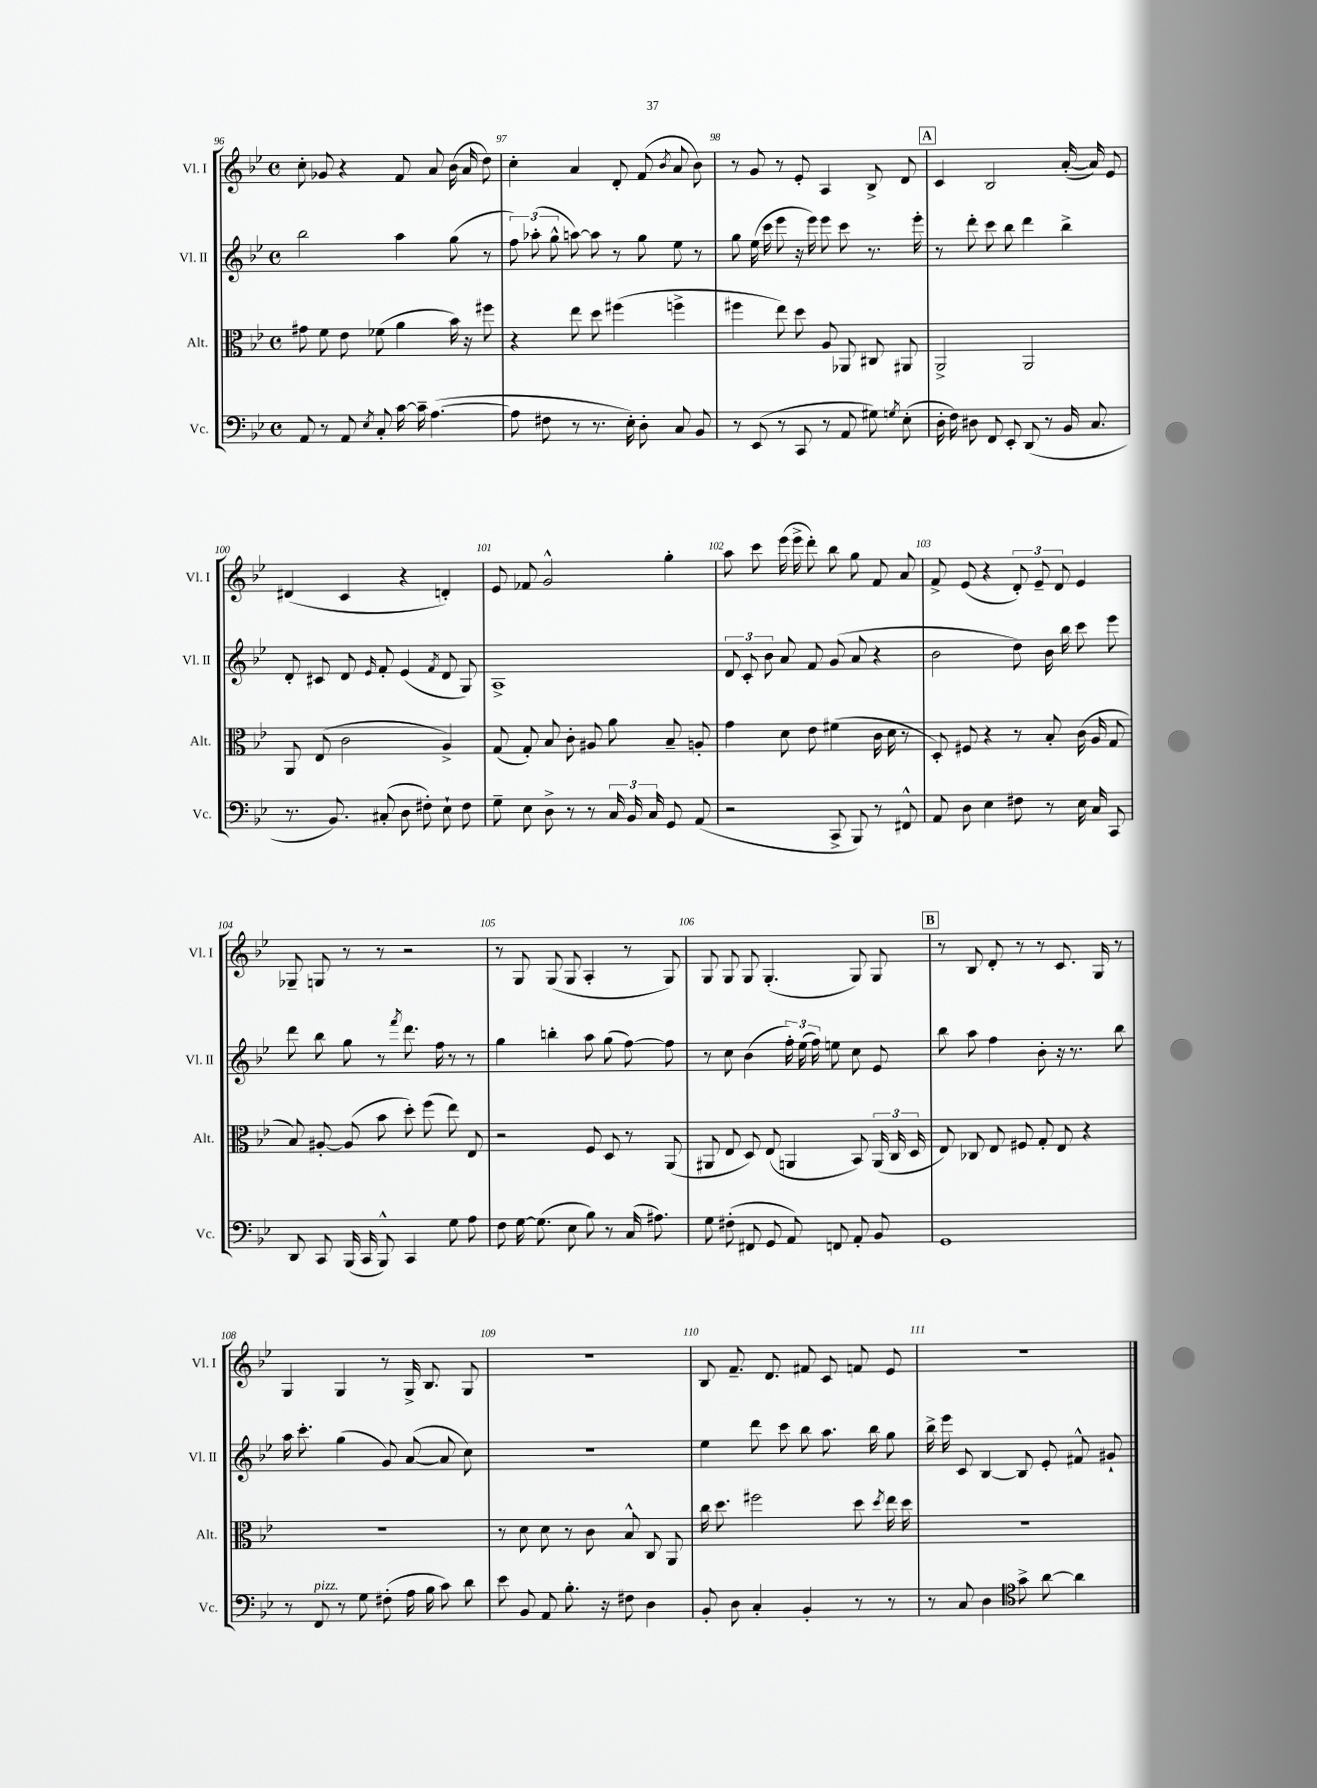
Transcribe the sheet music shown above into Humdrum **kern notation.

**kern	**kern	**kern	**kern
*part4	*part3	*part2	*part1
*staff4	*staff3	*staff2	*staff1
*I"Vc.	*I"Alt.	*I"Vl. II	*I"Vl. I
*I'Vc.	*I'Alt.	*I'Vl. II	*I'Vl. I
*clefF4	*clefC3	*clefG2	*clefG2
*k[b-e-]	*k[b-e-]	*k[b-e-]	*k[b-e-]
*M4/4	*M4/4	*M4/4	*M4/4
*met(c)	*met(c)	*met(c)	*met(c)
=96	=96	=96	=96
8AA/	8g#X\	2bb-\	8cc'\
8r	8f\	.	8g-X/
8AA/	8e-\	.	4r
8qE-/	.	.	.
8C'/	(8f-X\	.	.
[16c\	4a\	4aa\	8f/
16c~\]	.	.	.
([4.A\	.	.	8a/
.	16b-\)	(8gg\	(16b-\
.	16r	.	16a/
.	8ff#X\	8r	8dd\)
=97	=97	=97	=97
8A\]	4r	12ff\)	4cc'\
.	.	(12aa-X'\	.
8F#X\	.	.	.
.	.	12gg^^\	.
8r	8ee-\	[8aan\)	4a/
8.r	8dd\	8aa\]	.
.	(4ff#X\	8r	8d'/
16E-'\)	.	.	.
8D'\	.	8gg\	(8f/
.	.	.	8qb-/
8C/	4ffn^\	8ee-\	8a/
8BB-/	.	8r	8b-\)
=98	=98	=98	=98
8r	4ff#X\	8gg\	8r
(8EE-/	.	(16ee-\	8g/
.	.	16ccc\	.
8r	8ee-\)	8eee-\	8r
8CC/	8dd\	16r	8e-'/
.	.	16eee-\)	.
8r	8A/	8eee-\	4A/
8AA/	8AA-X/	8ccc\	.
8G#X\)	8C#X/	8.r	8B-^/
8qGn/	.	.	.
(8E-'\	8AA#X/	.	8d/
.	.	16eee-'\	.
!!LO:REH:place=s1:t=A
=99	=99	=99	=99
16D'\	2AA^/	8r	4c/
16F\)	.	.	.
8D#X\	.	8ddd'\	.
8FF/	.	8ccc\	2B-/
8EE-'/	.	8bb-\	.
(8DD/	2AA/	4ddd\	.
8r	.	.	.
16BB-/	.	4bb-^\	([16a'/
8.C/	.	.	16a/])
.	.	.	8e-/
!!LO:LB:g=z
=100	=100	=100	=100
8.r	8AA/	8d'/	(4d#X/
.	(8E-/	8c#X/	.
8.BB-/)	.	.	.
.	2c\	8d/	4c/
.	.	16qqe-/	.
(8C#X'/	.	8f'/	.
8D\	.	(4e-/	4r
8F#X'\)	.	.	.
.	.	8qf/	.
8E-`\	4A^/)	8d/	4dn'/)
8F#\	.	8G/)	.
=101	=101	=101	=101
8G~\	(8G/	1A^	8e-/
8E-\	8G'/)	.	8f-X/
8D^\	8B-/	.	2g^^/
8r	8c'\	.	.
8r	8A#X/	.	.
24C/	8a\	.	.
24BB-/	.	.	.
24C/	.	.	.
8GG/	8B-~/	.	4gg'\
(8AA/	8An'/	.	.
=102	=102	=102	=102
2r	4g\	12d/	8aa\
.	.	12c'/	.
.	.	.	8ccc\
.	.	12b-\	.
.	8d\	8a/	(16eee-\
.	.	.	16eee-^\
.	8e-\	8f/	8ddd'\)
8CC^/	(4f#X\	(8g/	8bb-\
8BBB-/)	.	8a/	8gg\
8r	16c\	4r	8f/
.	16d\	.	.
8FF#X^^/	8r	.	8a/
=103	=103	=103	=103
8AA/	8D'/)	2b-\	8f^/
8D\	8F#X/	.	(8e-/
4E-\	4r	.	4r
8F#X\	8r	8dd\)	12d'/)
.	.	.	12e-~/
8r	8B-'/	16b-\	.
.	.	.	12d/
.	.	16bb-\	.
16E-\	(16c\	8ccc\	4e-/
16C/	16A/	.	.
8CC/	8G/	8eee-\	.
!!LO:LB:g=z
=104	=104	=104	=104
8DD/	8B-/)	8ddd\	8G-X~/
8CC/	[8A#X'/	8bb-\	8Gn/
(16BBB-/	(8A#/]	8gg\	8r
16CC/	.	.	.
8BBB-^^/)	8b-\	8r	8r
.	.	8qfff/	.
4CC/	8dd'\)	8.ddd\	2r
.	(8ff\	.	.
.	.	16ff\	.
8G\	8ee-\)	8r	.
8A\	8E-/	8r	.
=105	=105	=105	=105
8F\	2r	4gg\	8r
[16G\	.	.	8G/
(8.G\]	.	.	.
.	.	4bbn'\	(8G/
8E-\	.	.	8G/
8B-\)	8F/	8aa\	4A'/
8r	8D/	(8gg\	.
(16C/	8r	[8ff\)	8r
8.A#X\)	.	.	.
.	(8AA/	8ff\]	8G/)
=106	=106	=106	=106
8G\	8AA#X/	8r	8G/
(8F#X'\	8E-/	8cc\	8G/
8FF#X/	8D/)	(4b-\	8G/
8GG/	(8E-/	.	(4.G'/
8AA/)	4AAn/	24ff'\)	.
.	.	(24ee-\	.
.	.	24ff\)	.
8FFn/	.	8een\	.
8AA'/	8BB-/)	8cc\	8G/)
8BB-/	(24AA/	8e-/	8G/
.	24C/	.	.
.	24D/	.	.
!!LO:REH:place=s1:t=B
=107	=107	=107	=107
1GG	8E-/)	8bb-\	8r
.	8C-X/	8aa\	8B-/
.	8E-/	4ff\	8d'/
.	8F#X/	.	8r
.	8G'/	8b-'\	8r
.	8E-/	16r	8.c/
.	.	8.r	.
.	4r	.	.
.	.	.	16G/
.	.	8bb-\	8r
!!LO:LB:g=z
=108	=108	=108	=108
8r	1r	16aa\	4G/
.	.	8.ccc'\	.
!LO:TX:a:i:t=pizz.	!	!	!
8FF/	.	.	.
8r	.	(4gg\	4G/
8G\	.	.	.
(8F#X'\	.	8g/)	8r
16A\	.	([8a/	16G^/
16B-\	.	.	8.B-/
8c\)	.	8a/]	.
8d\	.	8cc\)	8G/
=109	=109	=109	=109
8e-\	8r	1r	1r
8BB-/	8d\	.	.
8AA/	8d\	.	.
8.B-'\	8r	.	.
.	8c\	.	.
16r	.	.	.
8F#X\	8B-^^/	.	.
4D\	8C/	.	.
.	8AA/	.	.
=110	=110	=110	=110
8BB-'/	16cc\	4ee-\	8B-/
.	8.dd\	.	.
8D\	.	.	8.f~/
4C'/	2ff#X\	8ddd\	.
.	.	.	8.d/
.	.	8ccc\	.
4BB-'/	.	8bb-\	8f#X/
.	.	8.aa\	8c/
8r	8dd\	.	8fn/
.	.	16bb-\	.
.	8qdd/	.	.
8r	16ee-\	8gg\	8e-/
.	16dd\	.	.
=111	=111	=111	=111
8r	1r	16bb-^\	1r
.	.	16eee-\	.
8C/	.	8c/	.
4D\	.	[4B-/	.
*clefC4	*	*	*
8g^\	.	8B-/]	.
[8a\	.	8e-'/	.
4a\]	.	8f#X^^/	.
.	.	8g#X`/	.
==	==	==	==
*-	*-	*-	*-
